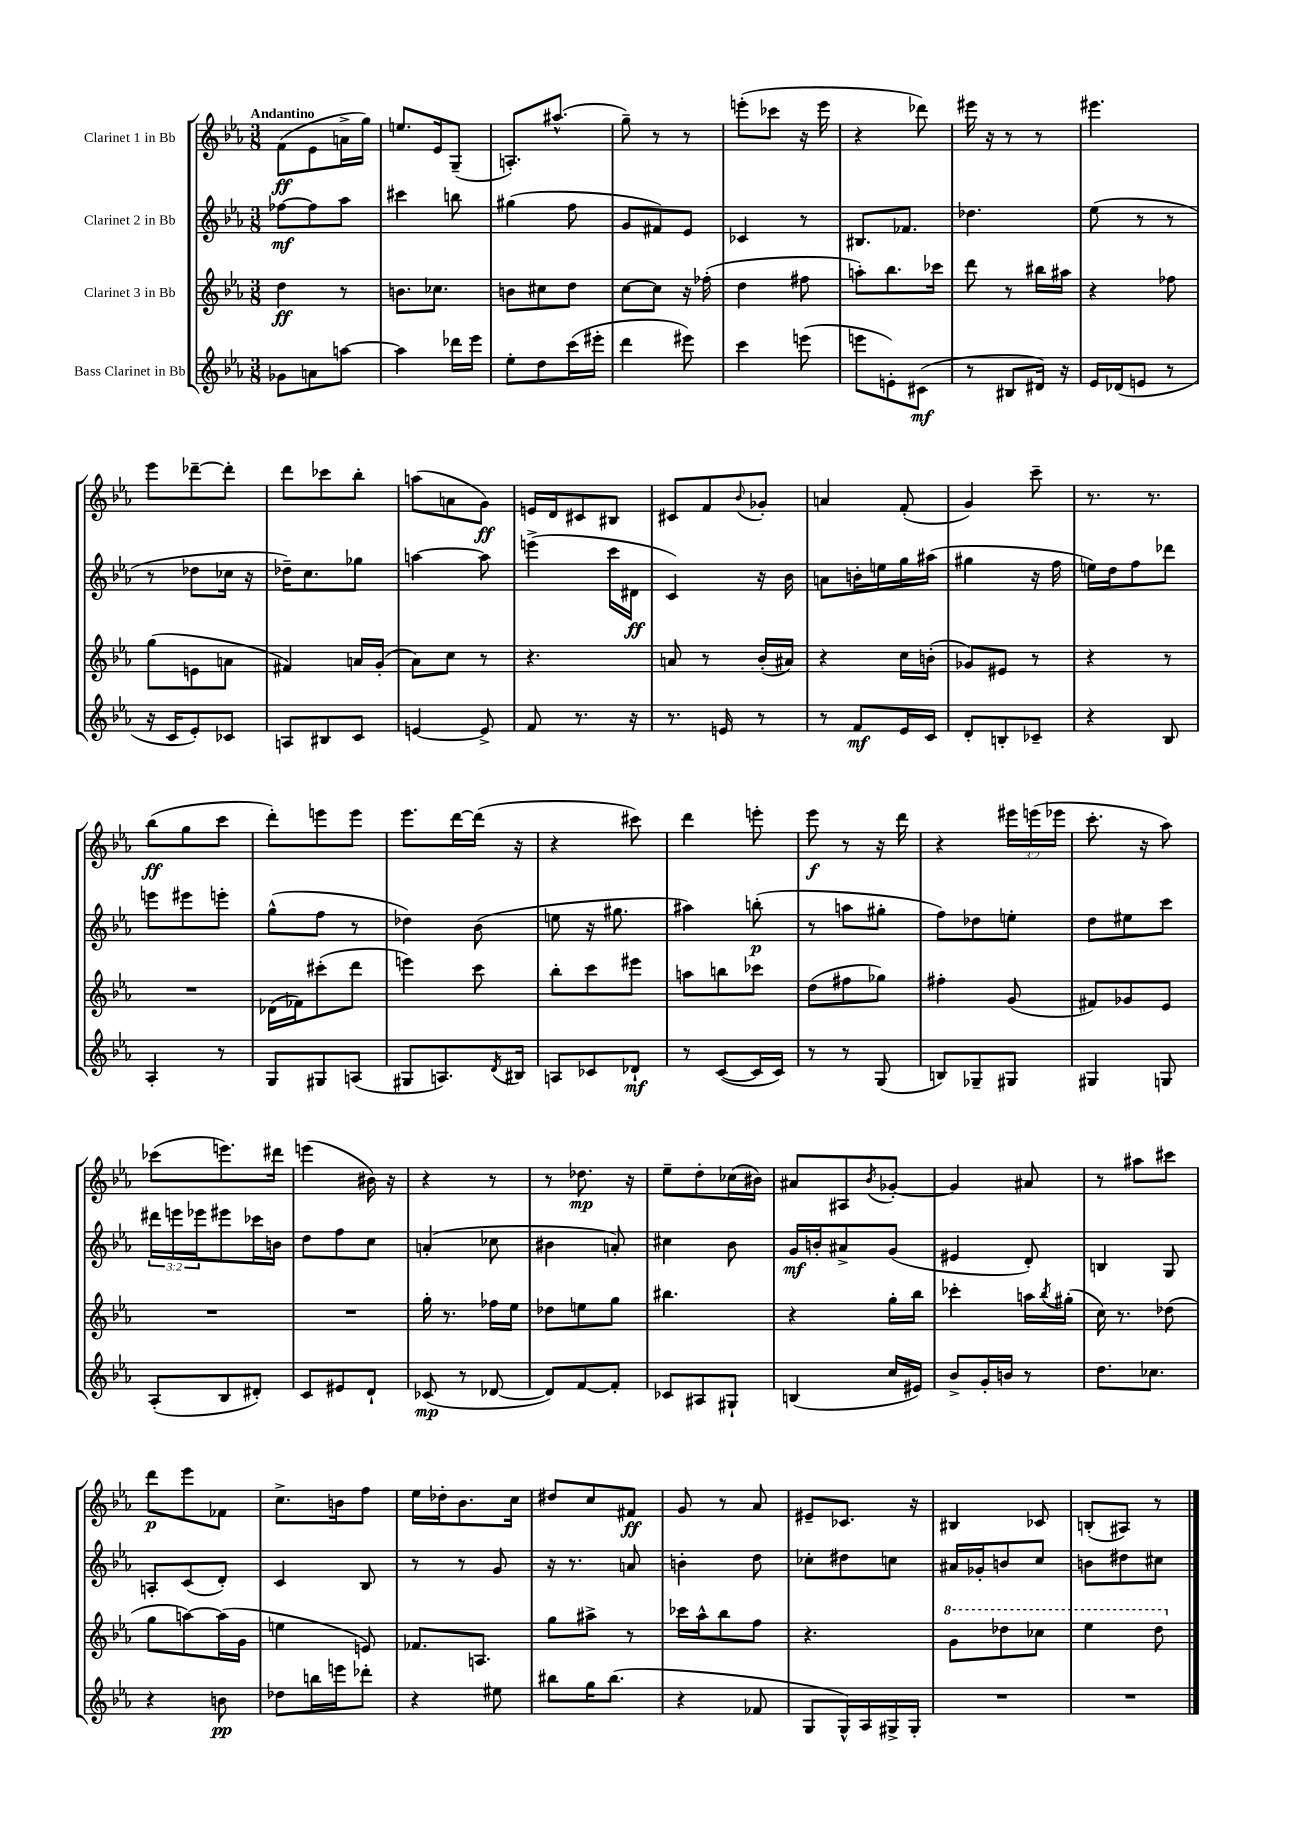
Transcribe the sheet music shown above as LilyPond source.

<<
\new StaffGroup <<
\new Staff = "s0" \with { instrumentName = "Clarinet 1 in Bb" } {
    \clef treble \key ees \major \numericTimeSignature \time 3/8 \override Staff.TupletNumber.text = #tuplet-number::calc-fraction-text \tempo "Andantino"
    f'8\ff( ees'8 a'16-> g''16) |
    e''8. ees'16 g8--( |
    a8.-.) ais''8.-^( |
    g''8--) r8 r8 |
    e'''8-.( ces'''8 r16 e'''16 |
    r4 des'''8) |
    eis'''16 r16 r8 r8 |
    eis'''4. |
    ees'''8 des'''8~-- des'''8-. |
    d'''8 ces'''8 bes''8-. |
    a''8( a'8 g'8\ff) |
    e'16 d'16 cis'8 bis8 |
    cis'8 f'8 \appoggiatura { bes'8 } ges'8-. |
    a'4 f'8-.( |
    g'4) c'''8-- |
    r8. r8. |
    bes''8\ff( g''8 c'''8 |
    d'''8-.) e'''8 e'''8 |
    ees'''8. d'''16~ d'''16( r16 |
    r4 cis'''8) |
    d'''4 e'''8-. |
    ees'''8\f r8 r16 d'''16 |
    r4 \tuplet 3/2 { eis'''16 e'''16( ees'''16 } |
    c'''8.-. r16 aes''8) |
    ces'''8( e'''8.) dis'''16 |
    e'''4( bis'16) r16 |
    r4 r8 |
    r8 des''8.\mp r16 |
    ees''8-- d''8-. ces''16( bis'16) |
    ais'8 ais8 \acciaccatura { bes'8 } ges'8~-. |
    ges'4 ais'8 |
    r8 ais''8 cis'''8 |
    d'''8\p ees'''8 fes'8 |
    c''8.-> b'16 f''8 |
    ees''16 des''16-. bes'8. c''16 |
    dis''8 c''8 fis'8\ff |
    g'8 r8 aes'8 |
    eis'8-- ces'8. r16 |
    bis4 ces'8 |
    b8-.( ais8) r8 \bar "|." |
}
\new Staff = "s1" \with { instrumentName = "Clarinet 2 in Bb" } {
    \clef treble \key ees \major \numericTimeSignature \time 3/8 \override Staff.TupletNumber.text = #tuplet-number::calc-fraction-text
    fes''8~\mf fes''8 aes''8 |
    cis'''4 b''8 |
    gis''4( f''8 |
    g'8 fis'8) ees'8 |
    ces'4 r8 |
    bis8. fes'8. |
    des''4. |
    ees''8( r8 r8 |
    r8 des''8 ces''16 r16 |
    des''16--) c''8. ges''8 |
    a''4~ a''8 |
    e'''4->( c'''16 dis'16\ff |
    c'4) r16 bes'16 |
    a'8 b'16-. e''16 g''16 ais''16( |
    gis''4 r16 f''16 |
    e''16) d''16 f''8 des'''8 |
    e'''8 eis'''8 e'''8-. |
    g''8-^( f''8 r8 |
    des''4) bes'8( |
    e''8 r16 gis''8. |
    ais''4) b''8-.\p( |
    r8 a''8 gis''8-. |
    f''8) des''8 e''8-. |
    d''8 eis''8 c'''8 |
    \tuplet 3/2 { dis'''16 e'''16 ees'''16 } eis'''8 ces'''16 b'16 |
    d''8 f''8 c''8 |
    a'4-.( ces''8 |
    bis'4 a'8-.) |
    cis''4 bes'8 |
    g'16\mf b'16-. ais'8-> g'8( |
    eis'4 d'8-.) |
    b4 g8 |
    a8-. c'8( d'8-.) |
    c'4 bes8 |
    r8 r8 g'8 |
    r16 r8. a'8 |
    b'4-. d''8 |
    ces''8-. dis''8 c''8 |
    ais'16 ges'16-. b'8 c''8 |
    b'8 dis''8 cis''8 \bar "|." |
}
\new Staff = "s2" \with { instrumentName = "Clarinet 3 in Bb" } {
    \clef treble \key ees \major \numericTimeSignature \time 3/8
    d''4\ff r8 |
    b'8. ces''8. |
    b'8 cis''8 d''8 |
    c''8~ c''8 r16 fes''16-.( |
    d''4 fis''8 |
    a''8-.) bes''8. ces'''16 |
    d'''8 r8 bis''16 ais''16 |
    r4 fes''8 |
    g''8( e'8 a'8 |
    fis'4) a'16 g'16-.( |
    aes'8) c''8 r8 |
    r4. |
    a'8 r8 bes'16-.( ais'16) |
    r4 c''16 b'16-.( |
    ges'8) eis'8 r8 |
    r4 r8 |
    R4. |
    des'16( fes'16) cis'''8-.( d'''8 |
    e'''4) c'''8 |
    bes''8-. c'''8 eis'''8 |
    a''8 b''8 ces'''8 |
    d''8( fis''8 ges''8) |
    fis''4-. g'8( |
    fis'8) ges'8 ees'8 |
    R4. |
    R4. |
    g''16-. r8. fes''16 ees''16 |
    des''8 e''8 g''8 |
    bis''4. |
    r4 g''16-. bes''16 |
    ces'''4-. a''16 \acciaccatura { bes''8 } gis''16-.( |
    c''16) r8. des''8( |
    g''8 a''8~) a''16( g'16 |
    e''4 e'8) |
    fes'8. a8. |
    g''8 ais''8-> r8 |
    ces'''16 aes''16-^ bes''8 f''8 |
    r4. |
    \ottava #1 g''8 des'''8 ces'''8 |
    ees'''4 d'''8 \ottava #0 \bar "|." |
}
\new Staff = "s3" \with { instrumentName = "Bass Clarinet in Bb" } {
    \clef treble \key ees \major \numericTimeSignature \time 3/8
    ges'8 a'8 a''8~ |
    a''4 des'''16 ees'''16 |
    ees''8-. d''8 c'''16( eis'''16-. |
    d'''4 eis'''8) |
    c'''4 e'''8( |
    e'''8 e'8-.) cis'8\mf( |
    r8 bis8 dis'16) r16 |
    ees'16 des'16( e'8 r8 |
    r16 c'16 ees'8-.) ces'8 |
    a8 bis8 c'8 |
    e'4~ e'8-> |
    f'8 r8. r16 |
    r8. e'16 r8 |
    r8 f'8\mf ees'16 c'16 |
    d'8-. b8-. ces'8-- |
    r4 bes8 |
    aes4-. r8 |
    g8 gis8 a8( |
    gis8 a8.) \acciaccatura { d'8 } bis16 |
    a8 ces'8 des'8-!\mf |
    r8 c'8~( c'16 c'16) |
    r8 r8 g8( |
    b8) ges8-- gis8 |
    gis4 g8 |
    aes8-.( bes8 dis'8-.) |
    c'8 eis'8 d'8-! |
    ces'8\mp( r8 des'8~ |
    des'8) f'8~ f'8-. |
    ces'8 ais8 gis8-! |
    b4( c''16 eis'16) |
    bes'8-> g'16-. b'16 r8 |
    d''8. ces''8. |
    r4 b'8\pp |
    des''8 b''16 e'''16 des'''8-. |
    r4 eis''8 |
    bis''8 g''16 bis''8.( |
    r4 fes'8 |
    g8 g16-^) aes16 gis16-> gis16-. |
    R4. |
    R4. \bar "|." |
}
>>
>>
\layout { \context { \Score \remove "Bar_number_engraver" } }
